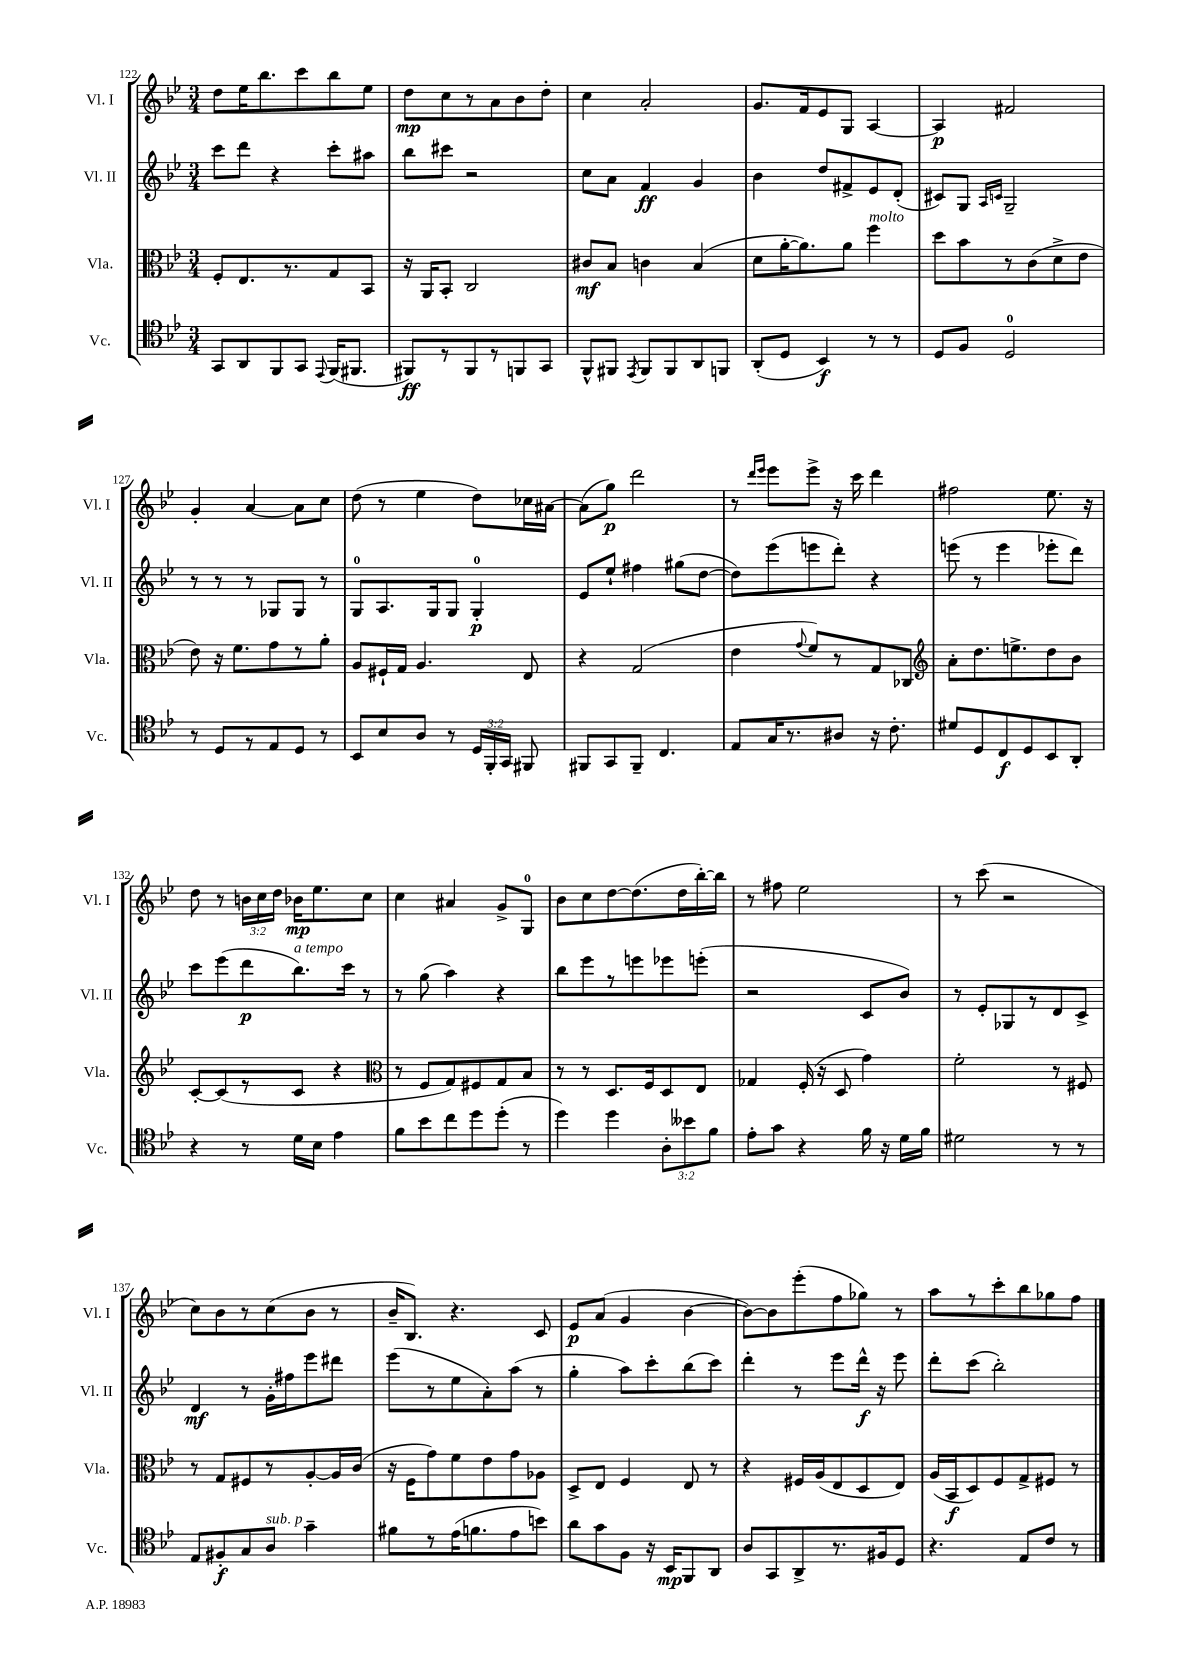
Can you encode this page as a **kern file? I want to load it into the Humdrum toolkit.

**kern	**kern	**kern	**kern
*staff4	*staff3	*staff2	*staff1
*clefC4	*clefC3	*clefG2	*clefG2
*k[b-e-]	*k[b-e-]	*k[b-e-]	*k[b-e-]
*M3/4	*M3/4	*M3/4	*M3/4
8GG	8F'	8ccc	8dd
8AA	8.E-	8ddd	16ee-
.	.	.	8.bb-
8FF	.	4r	.
.	8.r	.	.
8GG	.	.	8ccc
8qqEE-	.	.	.
(16FF	8G	8ccc'	8bb-
8.FF#	.	.	.
.	8BB-	8aa#	8ee-
=	=	=	=
8FF#)	16r	8bb-	8dd
.	16AA	.	.
8r	8BB-'	8ccc#	8cc
8FF#	2C	2r	8r
8r	.	.	8a
8FF	.	.	8b-
8GG	.	.	8dd'
=	=	=	=
8FF^^	8c#	8cc	4cc
8FF#	8B-	8a	.
8qEE-	.	.	.
8FF#	4c	4f	2a'
8FF#	.	.	.
8AA	(4B-	4g	.
8FF	.	.	.
=	=	=	=
(8AA'	8d	4b-	8.g
8D	[16a'	.	.
.	8.a])	.	16f
4BB-)	.	8dd	8e-
.	8a	8f#^	8G
8r	4ff	8e-	[4A
8r	.	(8d'	.
=	=	=	=
8D	8dd	8c#)	4A]
8F	8b-	8G	.
.	.	16qqA	.
.	.	16qqc	.
2D	8r	2G~	2f#
.	(8c	.	.
.	8d^	.	.
.	8e-	.	.
=	=	=	=
8r	8e-)	8r	4g'
8D	16r	8r	.
.	8.f	.	.
8r	.	8r	[4a
8E-	8g	8G-	.
8D	8r	8G-	8a]
8r	8a'	8r	8cc
=	=	=	=
8BB-	8A	8G	(8dd
8B-	16F#`	8.A	8r
.	16G	.	.
8A	4.A	.	4ee-
.	.	16G	.
8r	.	8G	.
24D	.	4G'	8dd)
24FF'	.	.	.
24GG	.	.	.
8FF#	8E-	.	16cc-
.	.	.	[16a#
=	=	=	=
8FF#	4r	8e-	(8a#]
8GG	.	8ee-`	8gg)
8FF#~	(2G	4ff#	2ddd
4.C	.	.	.
.	.	(8gg#	.
.	.	[8dd	.
=	=	=	=
8E-	4e-	8dd])	8r
.	.	.	16qqddd
.	.	.	16qqeee-
16G	.	(8eee-	8eee-
8.r	.	.	.
.	8qqg	.	.
.	8f)	8eee	8eee-^
8A#	8r	8ddd')	16r
.	.	.	16ccc
16r	8G	4r	4ddd
8.c'	.	.	.
.	8C-	.	.
=	=	=	=
*	*clefG2	*	*
8d#	8a'	(8eee	2ff#
8D	8.dd	8r	.
8C	.	4eee	.
.	8.ee^	.	.
8D	.	.	.
8BB-	8dd	8eee-'	8.ee-
8AA'	8b-	8ddd)	.
.	.	.	16r
=	=	=	=
4r	[8c'	8ccc	8dd
.	(8c]	(8eee-	8r
8r	8r	8ddd	24b
.	.	.	24cc
.	.	.	24dd
16d	8c	8.bb-)	16b-
16B-	.	.	8.ee-
4e-	4r	.	.
.	.	16ccc	.
.	.	8r	8cc
=	=	=	=
*	*clefC3	*	*
8f	8r	8r	4cc
8b-	8F	(8gg	.
8cc	8G)	4aa)	4a#
8dd	8F#	.	.
(8dd'	8G	4r	8g^
8r	8B-	.	8G
=	=	=	=
4dd)	8r	8bb-	8b-
.	8r	8eee-	8cc
4dd	8.D	8r	[8dd
.	.	8eee	(8.dd]
.	16F	.	.
12A'	8D	8eee-	.
.	.	.	16dd
12b--	.	.	.
.	8E-	(8eee'	[16bb-')
12f	.	.	.
.	.	.	16bb-]
=	=	=	=
8e-'	4G-	2r	8r
8g	.	.	8ff#
4r	(16F'	.	2ee-
.	16r	.	.
.	8D	.	.
16f	4g)	8c	.
16r	.	.	.
16d	.	8b-)	.
16f	.	.	.
=	=	=	=
2d#	2f'	8r	8r
.	.	8e-'	(8ccc
.	.	8G-	2r
.	.	8r	.
8r	8r	8d	.
8r	8F#	8c^	.
=	=	=	=
8E-	8r	4d	8cc)
8F#'	8G	.	8b-
8G	8F#	8r	8r
8A	8r	16g'	(8cc
.	.	16ff#	.
4g~	[8A'	8eee-	8b-
.	16A]	8ddd#	8r
.	(16c	.	.
=	=	=	=
8f#	16r	(8eee-	16b-~
.	16F	.	8.B-)
8r	8g)	8r	.
(16e-	8f	8ee-	4.r
8.f	.	.	.
.	8e-	8a')	.
8e-	8g	(8aa	.
8b)	8A-	8r	8c
=	=	=	=
8a	8D^	4gg'	8e-
8g	8E-	.	(8a
8F	4F	8aa)	4g
16r	.	8ccc'	.
16BB-	.	.	.
8FF	8E-	(8bb-	[4b-
8AA	8r	8ccc)	.
=	=	=	=
8A	4r	4ddd'	8b-_)
8GG	.	.	8b-]
8AA^	16F#	8r	(8eee-'
.	(16A	.	.
8.r	8E-	8eee-	8ff
.	8D	16ddd^^	8gg-)
16F#	.	16r	.
8D	8E-)	8eee-	8r
=	=	=	=
4.r	(16A	8ddd'	8aa
.	16BB-	.	.
.	8D)	(8ccc	8r
.	8F	2bb-')	8ccc'
8E-	8G^	.	8bb-
8c	8F#	.	8gg-
8r	8r	.	8ff
==	==	==	==
*-	*-	*-	*-
